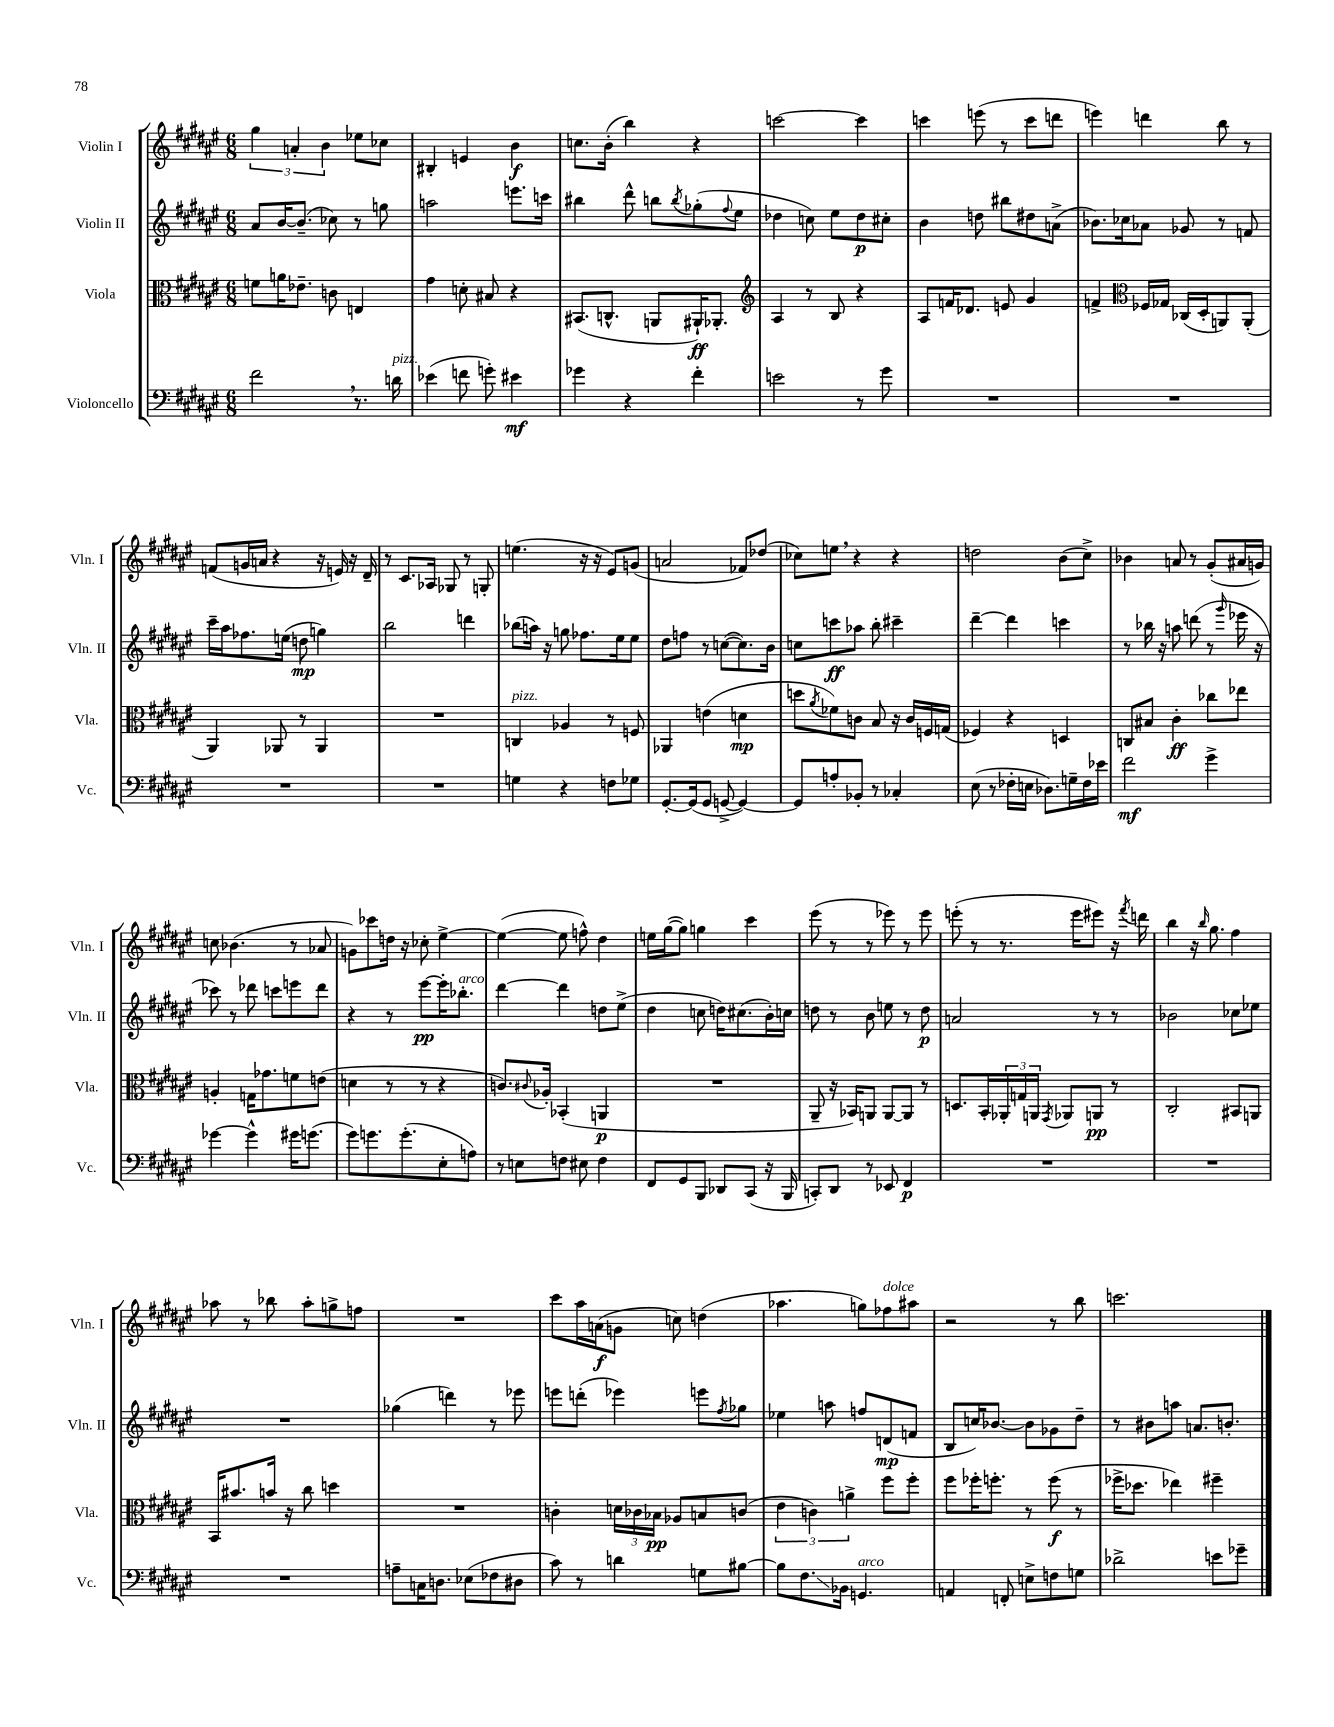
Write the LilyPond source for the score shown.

<<
\new StaffGroup <<
\new Staff = "s0" \with { instrumentName = "Violin I" shortInstrumentName = "Vln. I" } {
    \clef treble \key fis \major \numericTimeSignature \time 6/8
    \tuplet 3/2 { gis''4 a'4-. b'4 } ees''8 ces''8 |
    bis4-. e'4 b'4\f |
    c''8. b'16-.( b''4) r4 |
    c'''2~ c'''4 |
    c'''4 e'''8( r8 c'''8 d'''8 |
    e'''4) d'''4 b''8 r8 |
    f'8( g'16 a'16 r4 r16 e'16) r16 dis'16-- |
    r8 cis'8. aes16 ges8 r8 g8-. |
    e''4.( r16 r16 eis'8) g'8( |
    a'2 fes'8) des''8( |
    ces''8) e''8 \breathe r4 r4 |
    d''2 b'8( cis''8->) |
    bes'4 a'8 r8 gis'8-.( ais'16 g'16) |
    c''8 bes'4.( r8 aes'8 |
    g'8) ces'''8 d''16 r16 ces''8-. eis''4~-> |
    eis''4~( eis''8 f''8-^) dis''4 |
    e''16 gis''16~( gis''8) g''4 cis'''4 |
    eis'''8( r8 r8 ees'''8) r8 ees'''8 |
    e'''8-.( r8 r8. e'''16 eis'''8) r16 \acciaccatura { fis'''8 } d'''16 |
    b''4 r16 \grace { b''16 } gis''8. fis''4 |
    aes''8 r8 bes''8 aes''8-. g''8-> f''8 |
    R2. |
    cis'''8 ais''16 a'16\f( g'8 c''8) d''4( |
    aes''4. g''8) fes''8^\markup { \italic "dolce" } ais''8 |
    r2 r8 b''8 |
    c'''2. \bar "|." |
}
\new Staff = "s1" \with { instrumentName = "Violin II" shortInstrumentName = "Vln. II" } {
    \clef treble \key fis \major \numericTimeSignature \time 6/8
    ais'8 b'16~ b'8.--( ces''8) r8 g''8 |
    a''2 e'''8. c'''16 |
    bis''4 dis'''8-^ b''8 \acciaccatura { b''8 } ges''8-.( \appoggiatura { fis''8 } eis''8 |
    des''4 c''8) eis''8 des''8\p cis''8-. |
    b'4 d''8 bis''8 dis''8 a'8->( |
    bes'8.) ces''16 aes'8 ges'8 r8 f'8 |
    cis'''16-- ais''16 fes''8. e''16( d''8\mp g''4) |
    b''2 d'''4 |
    bes''8( a''16) r16 g''8 fes''8. eis''16 eis''8 |
    dis''8 f''8 r8 c''8~( c''8.) b'16 |
    c''8 c'''8\ff aes''8 b''8-. cis'''4-- |
    dis'''4~-- dis'''4 c'''4 |
    r8 bes''16 r16 a''8 d'''8( r8 \grace { gis'''16 } ees'''16 r16 |
    ces'''8) r8 des'''8 c'''8 e'''8 des'''8 |
    r4 r8 eis'''8~\pp eis'''16-. bes''8.-.^\markup { \italic "arco" } |
    dis'''4~ dis'''4 d''8 eis''8->( |
    dis''4 c''8 d''16) cis''8.( b'16-.) c''16 |
    d''8 r8 b'8 e''8 r8 d''8\p |
    a'2 r8 r8 |
    bes'2 ces''8 ees''8 |
    R2. |
    ges''4( d'''4) r8 ees'''8 |
    e'''8 d'''8-.( ees'''4) e'''8 \acciaccatura { fis''8 } ges''8 |
    ees''4 a''8 f''8 d'8\mp( f'8 |
    b8 c''16) bes'8.~ bes'8 ges'8 dis''8-- |
    r8 bis'8 a''8 a'8. b'8.-. \bar "|." |
}
\new Staff = "s2" \with { instrumentName = "Viola" shortInstrumentName = "Vla." } {
    \clef alto \key fis \major \numericTimeSignature \time 6/8
    f'8 a'16 ees'8.-- c'8 e4 |
    gis'4 d'8-. bis8 r4 |
    bis,8.( c8.-^ a,8 ais,16-!\ff) aes,8.-. |
    \clef treble ais4 r8 b8 r4 |
    ais8 f'16 des'8. e'8 gis'4 |
    f'4-> \clef alto fes16 ges16 ces16( dis16-. a,8) a,8-.( |
    ais,4) aes,8 r8 aes,4 |
    R2. |
    c4^\markup { \italic "pizz." } aes4 r8 f8 |
    aes,4 e'4( d'4\mp |
    d''8 \acciaccatura { ais'8 } fes'8) c'8 b8 r16 c'16 f16 g16( |
    fes4) r4 d4 |
    c8 bis8 cis'4-.\ff ces''8 ees''8 |
    a4-. g16 ges'8. f'8 e'8( |
    d'4 r8 r8 r4 |
    c'8.) \appoggiatura { cis'8 } aes16-. bes,4-.( a,4\p |
    R2. |
    ais,8-- r16 bes,16) a,8 a,8~ a,8 r8 |
    d8. b,16-. \tuplet 3/2 { aes,16-. g16 a,16 } \acciaccatura { gis,8 } aes,8 a,8\pp r8 |
    cis2-. bis,8 a,8 |
    b,16 bis'8. b'16 r16 cis''8 d''4 |
    R2. |
    c'4-. \tuplet 3/2 { d'16 ces'16 bes16\pp } aes8 b8 c'8( |
    \tuplet 3/2 { eis'4 c'4) a'4-> } fis''8 fis''8-. |
    fis''8 fes''16-. f''8.-. r8 f''8\f( r8 |
    fes''16-> des''8. ees''4) fis''4-- \bar "|." |
}
\new Staff = "s3" \with { instrumentName = "Violoncello" shortInstrumentName = "Vc." } {
    \clef bass \key fis \major \numericTimeSignature \time 6/8
    fis'2 \breathe r8. d'16^\markup { \italic "pizz." } |
    ees'4( f'8 g'8-.) eis'4\mf |
    ges'4 r4 fis'4-. |
    e'2 r8 gis'8 |
    R2. |
    R2. |
    R2. |
    R2. |
    g4 r4 f8 ges8 |
    gis,8.~-. gis,16( gis,8 g,8~-> g,4~) |
    g,8 a8-. bes,8-. r8 ces4-. |
    eis8( r8 fes16-. e16 des8.) g16-- fes16 ees'16 |
    fis'2\mf gis'4-> |
    ges'4~ ges'4-^ gis'16 g'8.( |
    gis'8) g'8. g'8.-.( eis8-. a8) |
    r8 e8 f8 eis8 f4 |
    fis,8 gis,8 b,,8 des,8 cis,8( r16 b,,16 |
    c,8-.) dis,8 r8 ees,8 fis,4\p |
    R2. |
    R2. |
    R2. |
    a8-- c16 d8. ees8( fes8 dis8 |
    cis'8) r8 d'4 g8 bis8~ |
    bis8 fis8.\glissando bes,16 g,4.^\markup { \italic "arco" } |
    a,4 f,8-. e8-> f8 g8 |
    des'2-> e'8 ges'8-- \bar "|." |
}
>>
>>
\layout { \context { \Score \remove "Bar_number_engraver" } }
